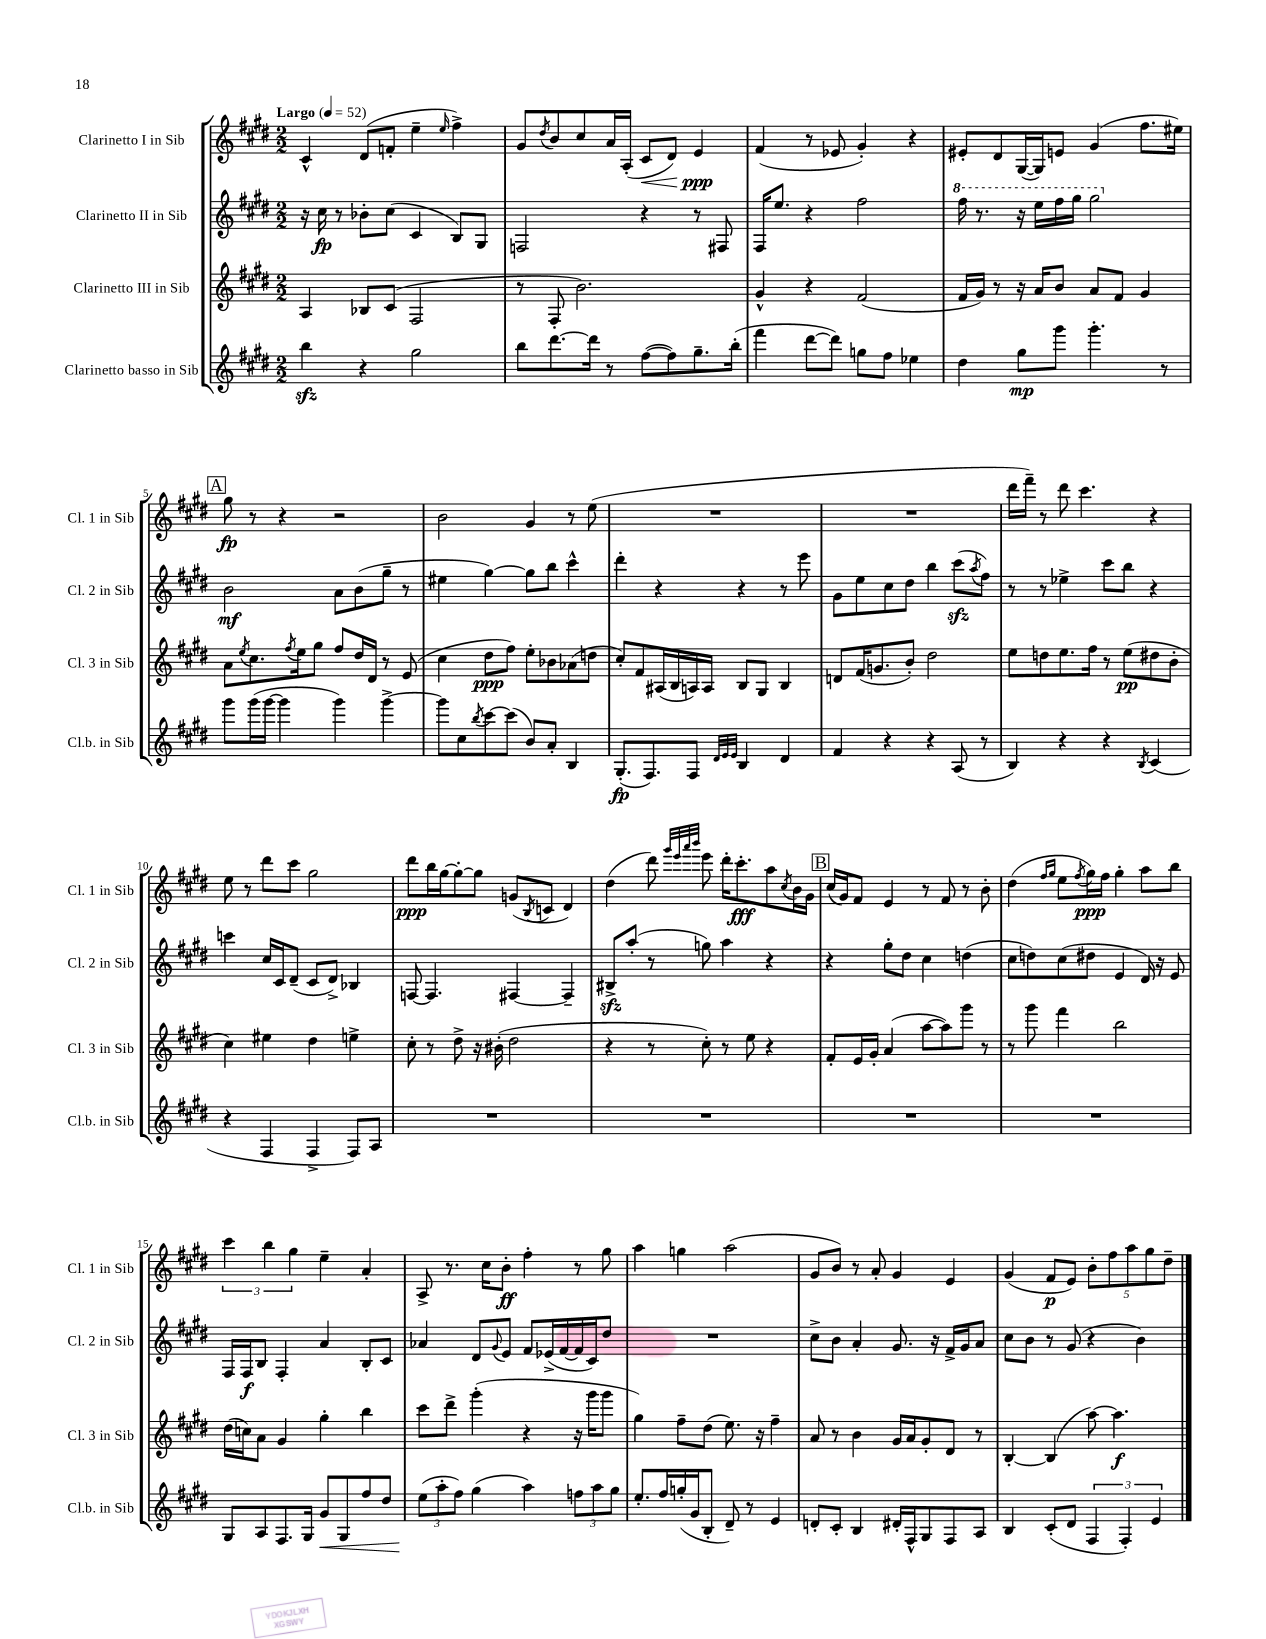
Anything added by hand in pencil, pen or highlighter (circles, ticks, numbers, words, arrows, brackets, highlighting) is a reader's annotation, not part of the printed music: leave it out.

**kern	**kern	**kern	**kern
*staff4	*staff3	*staff2	*staff1
*clefG2	*clefG2	*clefG2	*clefG2
*k[f#c#g#d#]	*k[f#c#g#d#]	*k[f#c#g#d#]	*k[f#c#g#d#]
*M2/2	*M2/2	*M2/2	*M2/2
*MM52	*MM52	*MM52	*MM52
4bb	4A	16r	4c#^^
.	.	16cc#	.
.	.	8r	.
4r	8B-	8b-'	(8d#
.	(8c#	(8cc#	8f'
2gg#	2F#	4c#	4ee~
.	.	.	16qqee
.	.	8B)	4ff#^)
.	.	8G#	.
=	=	=	=
8bb	8r	2F	8g#
.	.	.	8qdd#
[8.ddd#	8F#'	.	8b
.	2.b)	.	8cc#
16ddd#]	.	.	.
8r	.	.	16a
.	.	.	(16A'
([8ff#	.	4r	8c#
8ff#])	.	.	8d#)
8.gg#~	.	8r	4e
.	.	8F#	.
(16bb'	.	.	.
=	=	=	=
4fff#	4g#^^	16F#	(4f#
.	.	8.ee	.
[8ddd#	4r	4r	8r
8ddd#])	.	.	8e-
8gg	(2f#	2ff#	4g#')
8ff#	.	.	.
4ee-	.	.	4r
=	=	=	=
4dd#	16f#	16fff#	8e#'
.	16g#)	8.r	.
.	8r	.	8d#
8gg#	16r	16r	([16G#
.	16a	16eee	16G#])
8ggg#	8b	16fff#	8e
.	.	16ggg#	.
4.ggg#'	8a	2ggg#	(4g#
.	8f#	.	.
.	4g#	.	8.ff#
8r	.	.	.
.	.	.	16ee#)
=	=	=	=
8ggg#	8a	2b	8gg#
.	8qee	.	.
(16ggg#	8.cc#	.	8r
[16ggg#	.	.	.
4ggg#]	.	.	4r
.	8qff#	.	.
.	16ee	.	.
.	8gg#	.	.
4ggg#)	8ff#	8a	2r
.	16dd#	(8b	.
.	16d#	.	.
[4ggg#^	8r	8gg#~	.
.	(8e	8r	.
=	=	=	=
8ggg#]	4cc#	4ee#	2b
8cc#	.	.	.
8qbb	.	.	.
[8ccc#	8dd#	[4gg#)	.
(8ccc#]	8ff#)	.	.
8b)	8ee'	8gg#]	4g#
8a'	8b-	8bb	.
4B	(8a-	4ccc#^^	8r
.	8dd	.	(8ee
=	=	=	=
(8.G#'	8cc#')	4ddd#'	1r
.	8f#	.	.
8.F#)	.	.	.
.	(16A#	4r	.
.	16B	.	.
8F#	16A)	.	.
.	16A	.	.
32qqd#	.	.	.
32qqe	.	.	.
32qqe	.	.	.
4B	8B	4r	.
.	8G#	.	.
4d#	4B	8r	.
.	.	8eee	.
=	=	=	=
4f#	8d	8g#	1r
.	(16f#	8ee	.
.	8.g	.	.
4r	.	8cc#	.
.	8b')	8dd#	.
4r	2dd#	4bb	.
(8A	.	(8ccc#	.
.	.	8qaa	.
8r	.	8ff#)	.
=	=	=	=
4B)	8ee	8r	16ddd#
.	.	.	16fff#~)
.	8dd	8r	8r
4r	8.ee	4ee-^	8ddd#
.	.	.	4.ccc#
.	16ff#	.	.
4r	8r	8ccc#	.
.	(8ee	8bb	.
8qB	.	.	.
(4c#	8dd#	4r	4r
.	8b'	.	.
=	=	=	=
4r	4cc#)	4ccc	8ee
.	.	.	8r
4F#	4ee#	16cc#	8ddd#
.	.	16c#	.
.	.	(8d#~	8ccc#
4F#^	4dd#	8c#	2gg#
.	.	8d#^)	.
8F#)	4ee^	4B-	.
8A	.	.	.
=	=	=	=
1r	8cc#'	[8F	8ddd#
.	8r	4.F]	16bb
.	.	.	[16gg#
.	8dd#^	.	8gg#'_
.	16r	.	8gg#]
.	(16b#'	.	.
.	2dd#	[4F#	(8g
.	.	.	8qB
.	.	.	8c
.	.	4F#~]	4d#)
=	=	=	=
1r	4r	8B#^	(4dd#
.	.	(8aa'	.
.	8r	8r	8ddd#)
.	.	.	32qqggg#
.	.	.	32qqeee
.	.	.	32qqaaa
.	.	.	32qqbbb
.	8cc#')	8gg)	8eee
.	8r	4aa	16ddd#'
.	.	.	8.ccc#'
.	8ee	.	.
.	4r	4r	8aa
.	.	.	8qcc#
.	.	.	16b
.	.	.	16g#
=	=	=	=
1r	8f#'	4r	(16cc#
.	.	.	16g#)
.	16e	.	8f#
.	16g#'	.	.
.	(4a	8gg#'	4e
.	.	8dd#	.
.	[8aa	4cc#	8r
.	8aa])	.	8f#
.	8ggg#	(4dd	8r
.	8r	.	8b'
=	=	=	=
1r	8r	8cc#	(4dd#
.	8ggg#	8dd)	.
.	.	.	16qqff#
.	.	.	16qqgg#
.	4fff#	(8cc#	8ee
.	.	.	8qff#
.	.	8dd#	16gg#)
.	.	.	16ff#
.	2bb	4e	4gg#'
.	.	16d#)	8aa
.	.	16r	.
.	.	8e	8bb
=	=	=	=
8G#	(16dd#	16F#	6ccc#
.	16cc)	16F#	.
8A	8a	8B	.
.	.	.	6bb
8.F#	4g#	4F#'	.
.	.	.	6gg#
16G#	.	.	.
8g#	4gg#'	4a	4ee~
8G#	.	.	.
8ff#	4bb	8B'	4a'
8dd#	.	8c#	.
=	=	=	=
(12ee	8ccc#	4a-	8A^
12aa'	.	.	.
.	8ddd#^	.	8.r
12ff#)	.	.	.
(4gg#	(4ggg#'	8d#	.
.	.	.	16cc#
.	.	8qqg#	.
.	.	8e	8b'
4aa)	4r	8f#	4ff#'
.	.	(16e-^	.
.	.	[16f#	.
12ff	16r	16f#]	8r
.	16ggg#	16c#)	.
12aa	.	.	.
.	8ggg#	8dd#	8gg#
12gg#	.	.	.
=	=	=	=
8.ee'	4gg#)	1r	4aa
16ff#	.	.	.
(16gg'	8ff#~	.	4gg
16g#	.	.	.
8B'	(8dd#	.	.
8d#~)	8.ee)	.	(2aa
8r	.	.	.
.	16r	.	.
4e	4ff#~	.	.
=	=	=	=
8d'	8a	8cc#^	8g#
8c#'	8r	8b	8b)
4B	4b	4a'	8r
.	.	.	8a'
16d#'	16g#	8.g#	4g#
16F#^^	16a	.	.
8G#	8g#'	.	.
.	.	16r	.
8F#	8d#	16f#^	4e
.	.	16g#	.
8A	8r	8a	.
=	=	=	=
4B	[4B'	8cc#	(4g#
.	.	8b	.
(8c#'	(4B]	8r	8f#
8d#	.	(8g#	8e)
6F#	[8aa)	4r	10b'
.	.	.	10ff#
.	4.aa]	.	.
6F#')	.	.	.
.	.	.	10aa
.	.	4b)	.
.	.	.	10gg#
6e	.	.	.
.	.	.	10dd#~
==	==	==	==
*-	*-	*-	*-
